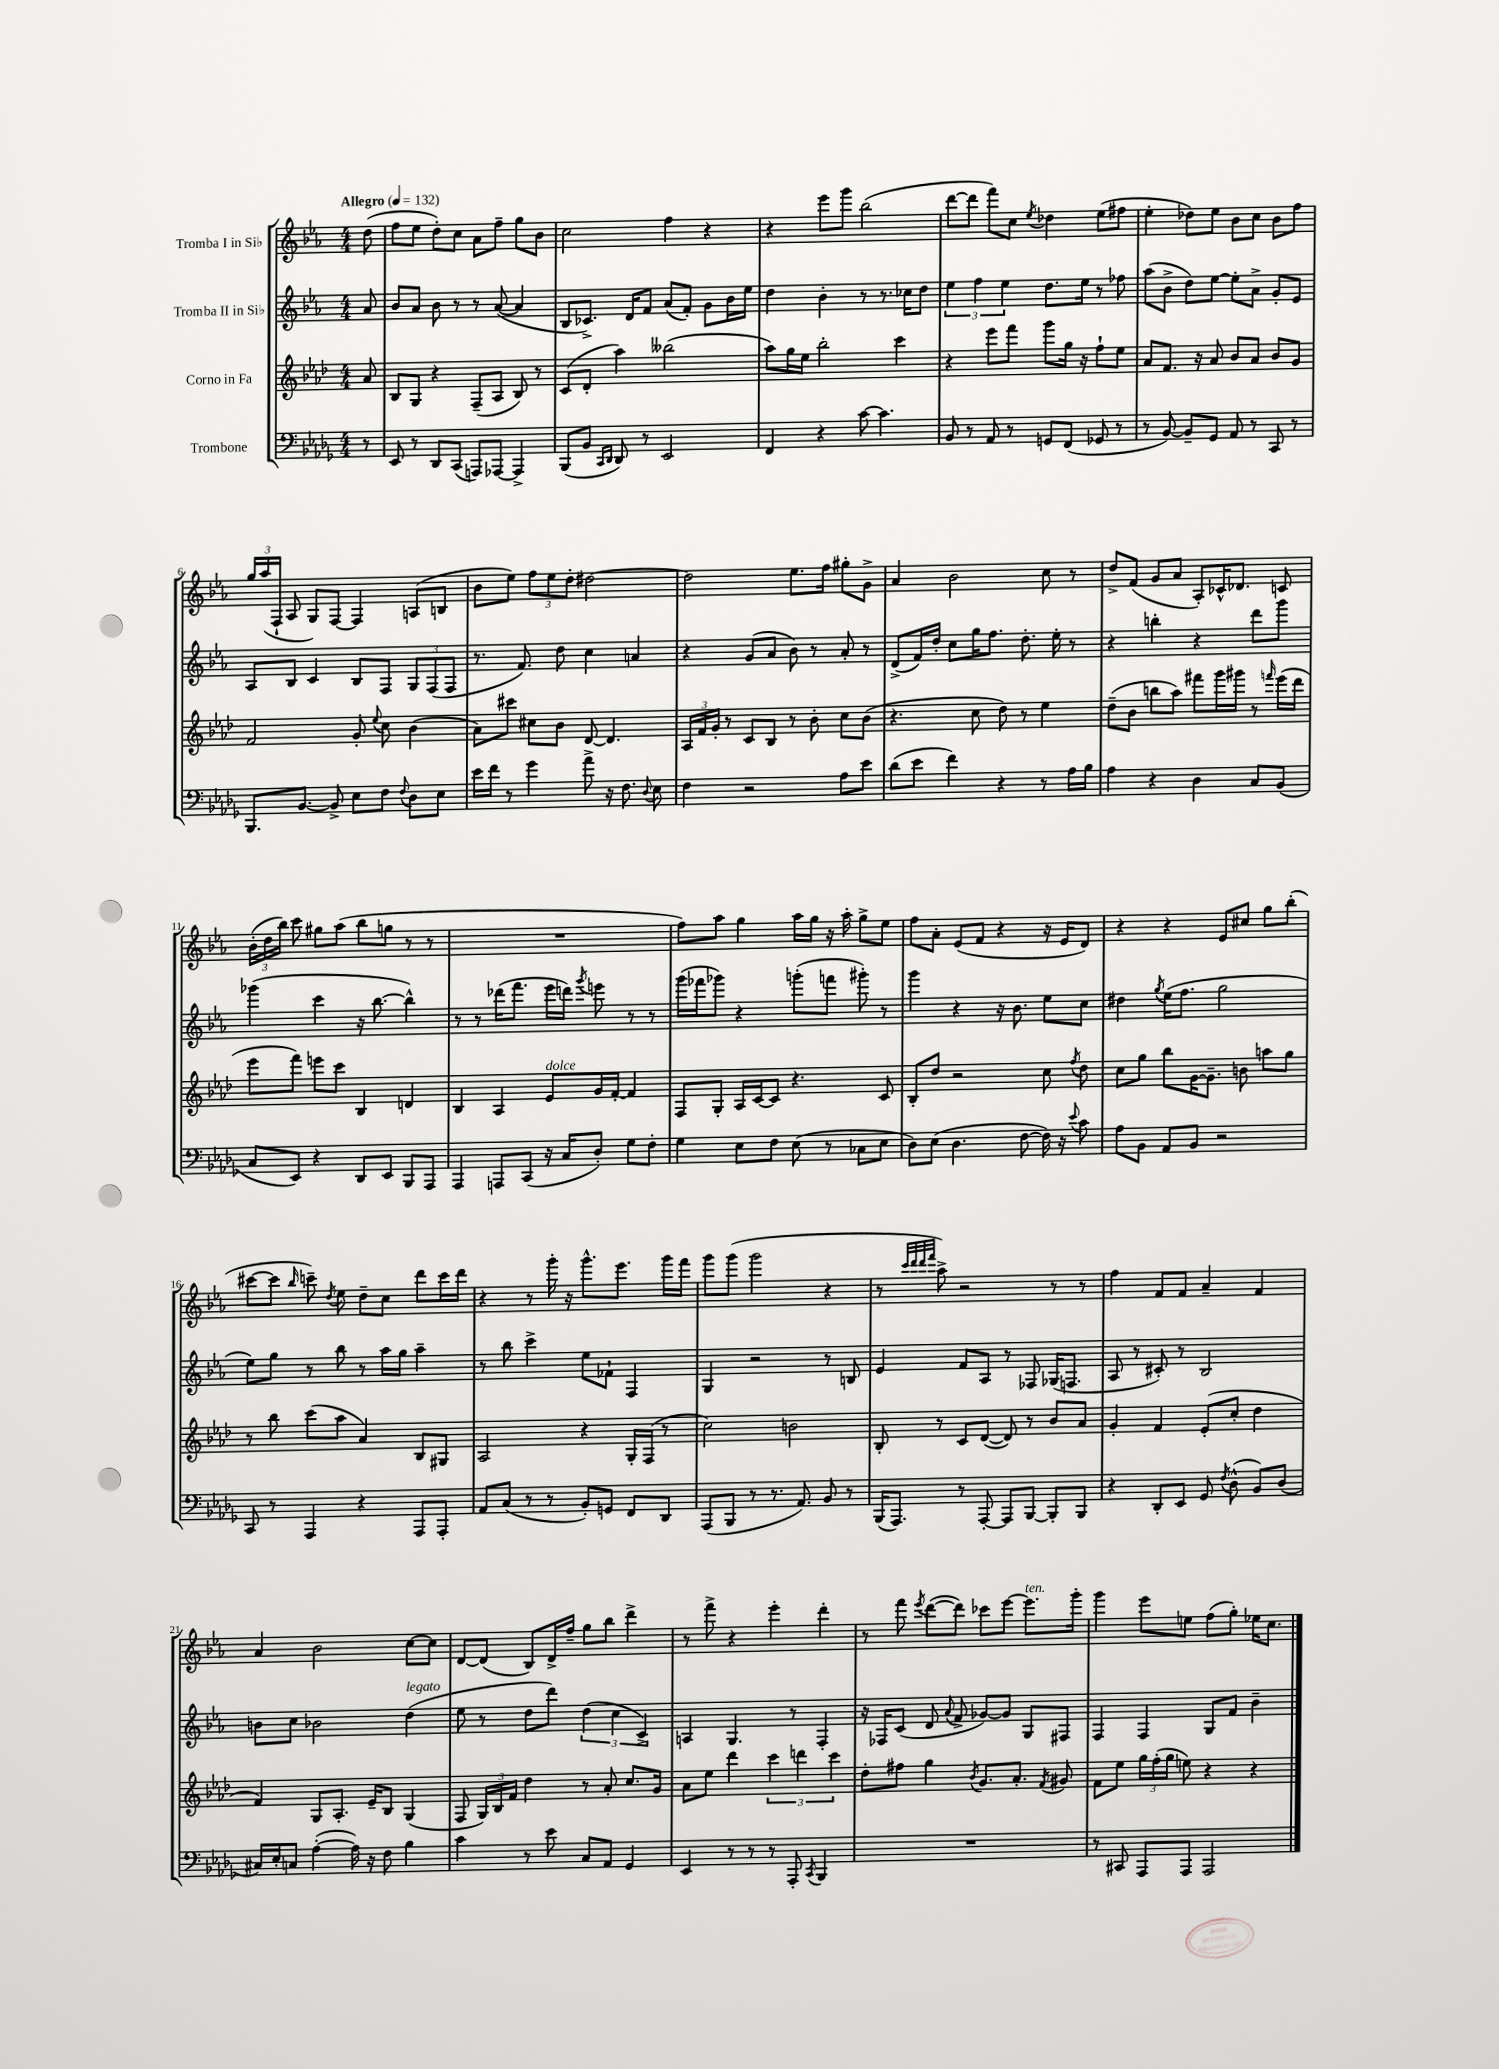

**kern	**kern	**kern	**kern
*staff4	*staff3	*staff2	*staff1
*clefF4	*clefG2	*clefG2	*clefG2
*k[b-e-a-d-g-]	*k[b-e-a-d-]	*k[b-e-a-]	*k[b-e-a-]
*M4/4	*M4/4	*M4/4	*M4/4
*MM132	*MM132	*MM132	*MM132
8r	8a-	8a-	(8dd
=	=	=	=
8EE-	8B-	8b-	8ff
8r	8G	8a-	8ee-
8DD-	4r	8b-	8dd')
(8CC	.	8r	8cc
8AAA)	(8F~	8r	8a-
[8AAA-	8A-	([8a-	8ff~
4AAA-^]	8B-)	4a-]	8gg
.	8r	.	8b-
=	=	=	=
(8BBB-	(8c	8B-	2cc
8BB-	8d-'	8.c-^)	.
16qqCC	.	.	.
16qqDD-	.	.	.
8DD-)	4aa-)	.	.
.	.	16d	.
8r	.	8f	.
2EE-	(2bb--	(8a-	4ff
.	.	8f')	.
.	.	8g	4r
.	.	16b-	.
.	.	16ee-	.
=	=	=	=
4FF	8aa-)	4dd	4r
.	16gg	.	.
.	16ee-	.	.
4r	2bb-'	4b-'	8eee-
.	.	.	8ggg
[8c	.	8r	(2bb-
4.c]	.	8.r	.
.	4ccc	.	.
.	.	16cc-	.
.	.	8dd	.
=	=	=	=
8BB-	4r	6ee-	[8ddd
8r	.	.	8ddd]
.	.	6ff	.
8AA-	8eee-	.	8fff)
.	.	6ee-	.
8r	8fff	.	8cc
.	.	.	8qee-
8GG	8ggg	8.dd	4dd-
(8FF	16gg	.	.
.	16r	16ee-	.
8GG-	8ff`	8r	(8ee-
8r	8ee-	8ff-	8ff#
=	=	=	=
8r	8a-	(8aa-	4ee-'
[8BB-)	8.f	8b-^	.
8BB-~]	.	8dd)	8dd-)
.	16r	.	.
8GG-	8a-	[8ee-	8ee-
8AA-	8b-	8ee-']	8b-
8r	8a-	8a-^	8cc
8CC	8b-	8g'	8b-
8r	8g	8e-	8ff
=	=	=	=
8.BBB-	2f	8A-	24gg
.	.	.	(24aa-
.	.	.	24F`
.	.	8B-	8A-
[8.BB-	.	.	.
.	.	4c	8G)
8BB-^]	.	.	[8F
8E-	8g'	8B-	4F]
.	8qqee-	.	.
8F	8cc	8F	.
8qqF	.	.	.
8D-	(4b-	12G	(8A
.	.	(12F	.
8E-	.	.	8B
.	.	12F	.
=	=	=	=
16e-	8a-)	8.r	8b-
16f	.	.	.
8r	8ccc#	.	8ee-)
.	.	8.f)	.
4g-	8cc#	.	12ff
.	.	.	12ee-
.	8b-	8dd	.
.	.	.	12dd'
8a-^	[8d-	4cc	[2dd#
16r	4.d-]	.	.
8.F	.	.	.
.	.	4a	.
8qqD-	.	.	.
8E-	.	.	.
=	=	=	=
4F	24A-	4r	2dd#]
.	24f	.	.
.	24g'	.	.
.	8r	.	.
2r	8c	(8g	.
.	8B-	8a-	.
.	8r	8b-)	8.ee-
.	8b-'	8r	.
.	.	.	16ff
8A-	8cc	8a-'	8gg#'
8e-	(8b-	8r	8g^
=	=	=	=
(8d-	4.r	(8d^	4a-
8e-	.	16f)	.
.	.	16dd'	.
4f)	.	8cc	2b-
.	8cc	16gg	.
.	.	8.ff	.
4r	8dd-)	.	.
.	8r	8.dd'	.
8r	4ee-	.	8cc
.	.	16ee-'	.
16A-	.	8r	8r
16B-	.	.	.
=	=	=	=
4A-	(8dd-~	4r	8dd^
.	8b-	.	(8f
4r	8bb	4bb'	8g
.	8aa-)	.	8a-
4D-	8fff#	4r	8A-')
.	16ggg	.	16c-^^
.	16ggg#	.	8.d-
8C	8r	8ddd	.
.	16qqfff	.	.
(8BB-	(16eee-	8ggg	8c
.	16ddd-	.	.
=	=	=	=
8C	8eee-	(4ggg-	(24b-'
.	.	.	24dd
.	.	.	24bb-)
8EE-)	8fff)	.	8ccc
4r	8eee	4ccc	8gg#
.	8ccc	.	(8aa-
8DD-	4B-	16r	8bb-
.	.	[8.bb-	.
8EE-	.	.	8gg
8BBB-	4d	4bb-^^])	8r
8AAA-	.	.	8r
=	=	=	=
4AAA-	4B-	8r	1r
.	.	8r	.
8AAA	4A-	(16ddd-	.
.	.	8.fff	.
(8CC	.	.	.
16r	8e-	16eee-	.
16C	.	16ddd)	.
.	.	8qggg	.
8D-')	16g	8eee	.
.	[16f'	.	.
8G-	4f]	8r	.
8F'	.	8r	.
=	=	=	=
4G-	8F	(16ggg	8ff)
.	.	16fff-	.
.	8G'	8ggg-)	8aa-
8E-	16A-	4r	4gg
.	[16c	.	.
8F	8c]	.	.
(8E-	4.r	(8ggg'	16aa-
.	.	.	16gg
8r	.	8fff	16r
.	.	.	16aa-'
8C-	.	8ggg#')	8gg^
8E-	8c	8r	8ee-
=	=	=	=
8D-)	8B-'	4ggg	8ff
(8E-	8dd-	.	8a-'
4.D-	2r	4r	(8e-
.	.	.	8f
.	.	16r	4r
.	.	8.b-	.
[8F	.	.	.
16F])	8cc	8ee-	16r
16r	.	.	16e-
8qqe-	8qff	.	.
8c	8dd-	8cc	8d)
=	=	=	=
8A-	8cc	4dd#	4r
8BB-	8gg	.	.
.	.	8qgg	.
8AA-	8bb-	(16ee-	4r
.	.	8.ff	.
8BB-	[16g	.	.
.	8.g~]	.	.
2r	.	2gg	8e-
.	8b	.	8cc#
.	8aa	.	8gg
.	8gg	.	(8bb-'
=	=	=	=
8CC	8r	8ee-)	[8ccc#
8r	8bb-	8gg	8ccc#]
.	.	.	16qqbb-
4AAA-	(8ccc	8r	8ccc~)
.	.	.	8qdd
.	8aa-	8bb-	8ee-
4r	4a-)	8r	8dd~
.	.	16aa-	8cc
.	.	16gg	.
8AAA-	8B-	4aa-~	8ddd
8AAA-'	8G#	.	16ccc
.	.	.	16ddd
=	=	=	=
8AA-	2A-	8r	4r
(8C	.	8bb-	.
8r	.	4ccc^	8r
8r	.	.	16ggg'
.	.	.	16r
8BB-')	4r	8ee-	8.ggg^^
8GG	.	8f-`	.
.	.	.	8.eee-
8FF	16G'	4F	.
.	(16F	.	.
8DD-	8r	.	16ggg
.	.	.	16fff
=	=	=	=
(8AAA-	2cc)	4G	8ggg
8BBB-	.	.	(8ggg
8r	.	2r	2ggg
8.r	.	.	.
.	2b	.	.
8.AA-)	.	.	.
8BB-	.	8r	4r
8r	.	8B	.
=	=	=	=
(16BBB-	8B-'	4e-	8r
8.AAA-)	.	.	.
.	.	.	32qqccc
.	.	.	32qqddd
.	.	.	32qqddd
.	.	.	32qqfff
.	8r	.	8aa-^)
8r	8c	8f	2r
[8AAA-'	([8d-	8A-	.
8AAA-]	8d-])	8r	.
[8BBB-	8r	8F-	.
8BBB-']	8b-	(16G-	8r
.	.	8.F	.
8BBB-	8a-	.	8r
=	=	=	=
4r	4g'	8A-	4ff
.	.	8r	.
8DD-'	4f	8c#')	8f
8EE-	.	8r	8f
8GG-	(8e-'	2B-	4a-~
8qF	.	.	.
(8D-^^	8cc'	.	.
8BB-)	4dd-	.	4f
(8D-	.	.	.
=	=	=	=
16C#)	4f)	8b	4a-
16E-'	.	.	.
8C	.	8cc	.
([4A-'	8G	2b-	2b-
.	8.A-'	.	.
16A-])	.	.	.
16r	16e-~	.	.
8F	8B-	.	.
4B-	(4G	(4dd	[8cc
.	.	.	8cc]
=	=	=	=
4c	8F	8ee-	[8d
.	24G)	8r	(8d]
.	24B-	.	.
.	24f	.	.
8r	4dd-	8dd	8B-)
8e-	.	8ddd)	16d^
.	.	.	16ff~
8C	8r	(6dd	8gg
8AA-	8a-'	.	8bb-
.	.	6cc	.
4GG-	8.cc	.	4ddd^
.	.	6c^)	.
.	16g	.	.
=	=	=	=
4EE-	8a-	4A	8r
.	8ee-	.	8fff^
8r	4ddd-	4.G	4r
8r	.	.	.
8r	6ccc	.	4eee-'
8AAA-'	.	8r	.
.	6ddd	.	.
8qCC	.	.	.
4BBB-	.	4F'	4ddd'
.	6ccc	.	.
=	=	=	=
1r	8dd-'	16r	8r
.	.	16F-	.
.	8ff#	(8c	8fff
.	.	.	8qeee-
.	4gg	8d	([8ddd
.	.	8qqa-	.
.	.	8f^	8ddd])
.	8qb-	.	.
.	8.g	[8g-)	8ccc-
.	.	8g-]	[8eee-
.	8.a-'	.	.
.	.	8G	8.eee-]
.	8qf	.	.
.	8g#	8F#	.
.	.	.	16ggg'
=	=	=	=
8r	8f	4F	4ggg
8CC#	8ee-	.	.
8AAA-	24gg	4F	8eee-
.	(24ff'	.	.
.	24gg	.	.
8AAA-	8ee)	.	8ee
2AAA-	4r	8G	(8ff
.	.	8f	8gg')
.	4r	4b-~	16ee-
.	.	.	8.cc
==	==	==	==
*-	*-	*-	*-
